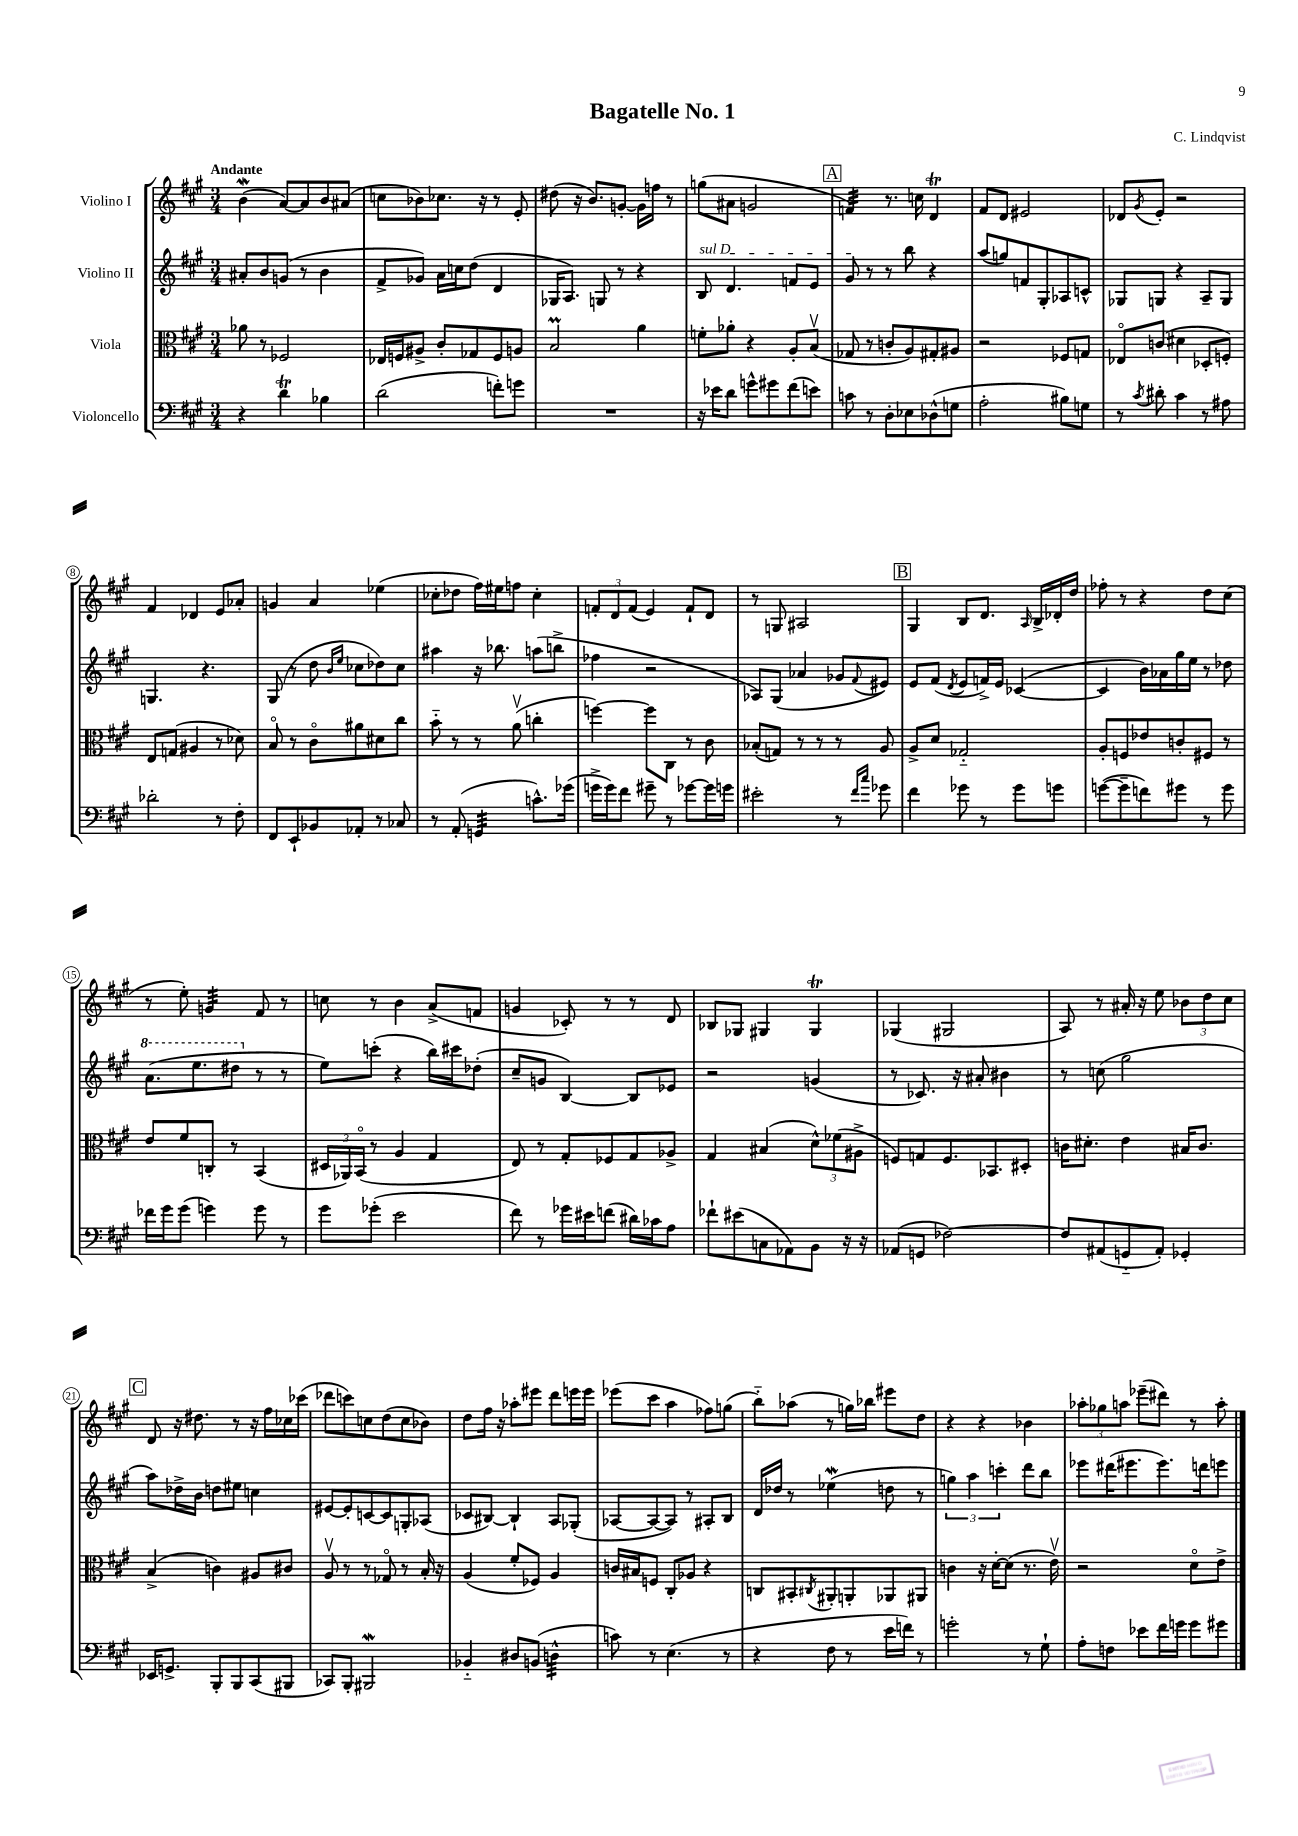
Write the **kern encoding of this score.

**kern	**kern	**kern	**kern
*staff4	*staff3	*staff2	*staff1
*clefF4	*clefC3	*clefG2	*clefG2
*k[f#c#g#]	*k[f#c#g#]	*k[f#c#g#]	*k[f#c#g#]
*M3/4	*M3/4	*M3/4	*M3/4
4r	8a-	8a#'	(4b
.	8r	8b	.
4d	2F-	(8g	[8a)
.	.	8r	8a]
4B-	.	4b	8b
.	.	.	(8a#
=	=	=	=
(2d	16E-	8f#^	8cc
.	16F	.	.
.	8A#^	8g-)	8b-)
.	8c#'	16a	8.cc-
.	.	16cc	.
.	8G-	(8dd	.
.	.	.	16r
8f')	8F	4d	8r
8g	8A	.	8e'
=	=	=	=
2.r	2B	16G-	(8dd#
.	.	8.A)	.
.	.	.	16r
.	.	.	8.b)
.	.	8G	.
.	.	8r	[8g'
.	4a	4r	16g]
.	.	.	16ff
.	.	.	8r
=	=	=	=
16r	8f'	8B	(8gg
16e-	.	.	.
8d	8a-'	4.d	8a#
8g^^	4r	.	2g
8g#	.	.	.
(8f#	8A'	8f	.
8e)	(8Bv	8e	.
=	=	=	=
8c	8G-	8g#	4f)
8r	8r	8r	.
8D'	8c'	8r	8.r
8E-	8A)	8bb	.
.	.	.	16cc
(8D-^^	8G#'	4r	4d
8G	8A#	.	.
=	=	=	=
2A'	2r	(8aa	8f#
.	.	8gg)	8d
.	.	8f	2e#
.	.	8G#'	.
8B#)	8F-	8A-	.
8G	8G	8c^^	.
=	=	=	=
8r	8E-o	8G-	8d-
8qc#	.	.	8qg#
8d#'	(8c	8G	8e'
4c#	4d#	4r	2r
8r	8D-'	8A~	.
8A#	8F')	8G	.
=	=	=	=
2d-'	8E	4.G	4f#
.	(8G	.	.
.	4A#	.	4d-
.	.	4.r	.
8r	8r	.	8e
8F#'	8d-)	.	8a-'
=	=	=	=
8FF#	8Bo	(8G#	4g
8EE`	8r	8r	.
8BB-	8c#o	8dd	4a
.	.	16qqb	.
.	.	16qqee	.
8AA-'	8a#	8cc-	.
8r	8d#	8dd-)	(4ee-
8C-	8cc#	8cc-	.
=	=	=	=
8r	8b'~	4aa#	8cc-'
(8AA'	8r	.	8dd-
4GG	8r	16r	16ff#)
.	.	8.bb-	16ee#
.	(8av	.	8ff
8.c^^)	4cc'	(8aa	4cc-'
.	.	8bb^	.
(16g-	.	.	.
=	=	=	=
16g^	[4ff)	4ff-	12f'
16g)	.	.	.
.	.	.	12d
8f#	.	.	.
.	.	.	(12f
8g#~	8ff]	2r	4e)
8r	8C#	.	.
[8g-	8r	.	8f`
16g-]	8c#	.	8d
16g	.	.	.
=	=	=	=
2e#'	(8B-'	8A-)	8r
.	8G)	(8G#	8G
.	8r	4a-	2A#
.	8r	.	.
8r	8r	8g-	.
16qqf#	.	.	.
16qqcc#	.	8qqf#	.
8g-	8A	8e#)	.
=	=	=	=
4f#	8A^	8e	4G#
.	8d	(8f#	.
.	.	8qd	.
8g-	2G-'~	8e	8B
8r	.	16f^)	8.d
.	.	16e	.
8g-	.	([4c-	.
.	.	.	16qqA
.	.	.	16B^
8g	.	.	16d-'
.	.	.	16dd
=	=	=	=
([8g	8A'	4c-]	8ff-'
8g~]	8F	.	8r
8f)	8e-	16b)	4r
.	.	16a-	.
8g#	8c'	16gg#	.
.	.	16ee	.
8r	8F#	8r	8dd
8g#	8r	8dd-	(8cc#
=	=	=	=
16f-	8e	(8.aa	8r
16g#	.	.	.
(8g#	8f#	.	8ee')
.	.	8.eee	.
4g)	8C'	.	4g
.	8r	8ddd#	.
8g	(4BB	8r	8f#
8r	.	8r	8r
=	=	=	=
8g#	24D#	8ee)	8cc
.	24AA-)	.	.
.	(24BBo	.	.
(8g-'	8r	(8ccc'	8r
2e	4A	4r	4b
.	4G#	16bb)	(8a^
.	.	16ccc#	.
.	.	(8dd-'	8f
=	=	=	=
8f#)	8E)	8cc#~	4g
8r	8r	8g	.
16g-	8G#'	[4B)	8c-')
16e#	.	.	.
(8f	8F-	.	8r
16d#)	8G#	8B]	8r
16c-	.	.	.
8A	8A-^	8e-	8d
=	=	=	=
8f-`	4G#	2r	8B-
(8e#	.	.	8G-
8C	(4B#	.	4G#
8AA-)	.	.	.
8BB	12d^^)	(4g	4G#
.	(12f-	.	.
16r	.	.	.
.	12A#^	.	.
16r	.	.	.
=	=	=	=
(8AA-	8F)	8r	(4G-
8GG	8G	8.c-)	.
[2F-)	8.F	.	2G#
.	.	16r	.
.	.	8a#'	.
.	8.BB-	.	.
.	.	4b#	.
.	8D#'	.	.
=	=	=	=
8F-]	16c	8r	8A)
.	8.d#'	.	.
(8AA#	.	(8cc	8r
8GG'~	4e	2gg#	16a#'
.	.	.	16r
8AA#')	.	.	8ee
4GG-'	16B#	.	12b-
.	8.c	.	.
.	.	.	12dd
.	.	.	12cc#
=	=	=	=
16EE-	(4B^	8aa)	8d
8.GG^	.	.	.
.	.	16dd-^	16r
.	.	16b	8.dd#
8BBB'	4c)	8dd	.
8BBB	.	8ee#	8r
(8CC#	8A#	4cc	16r
.	.	.	16ff#
8BBB#	8c#	.	16cc-
.	.	.	(16ccc-
=	=	=	=
8CC-)	8Av	[8e#	8ddd-
8BBB'	8r	8e#']	8ccc)
2BBB#	8r	[8c	8cc
.	8G-o	8c]	(8dd
.	8r	8G'	8cc
.	16B'	(8A-	8b-)
.	16r	.	.
=	=	=	=
4BB-'~	(4A	8c-	8dd
.	.	[8B#)	16ff#
.	.	.	16r
8D#	8f#'	4B#`]	8aa-'
(8BB	8F-)	.	8eee#
4D^^	4A	8A	8ddd
.	.	(8G-'	16eee
.	.	.	16eee
=	=	=	=
8c)	16c	[8A-	(8eee-
.	16B#	.	.
8r	8F	8A-_	8ccc#
(4.E	8C#'	8A-])	4aa
.	8A-	8r	.
.	4r	8A#'	8ff-)
8r	.	8B	(8gg
=	=	=	=
4r	8C	16d	8bb'~)
.	.	16dd-	.
.	8BB#'	8r	(8aa-
.	8qC#	.	.
8F#	8AA#'	(4ee-	8r
8r	8AA'	.	16gg)
.	.	.	16bb-
16e	8AA-	8dd	8eee#
16f)	.	.	.
8r	8AA#	8r	8dd
=	=	=	=
2g'	4c	6gg)	4r
.	.	6aa	.
.	16r	.	4r
.	[16d'	.	.
.	.	6ccc'	.
.	(8d]	.	.
8r	8.r	8ddd	4b-
8G#`	.	8bb	.
.	16ev)	.	.
=	=	=	=
8A'	2r	8eee-	12aa-'
.	.	.	12gg-
8F	.	(16ddd#	.
.	.	.	12aa
.	.	8.eee#	.
8e-	.	.	(8eee-~
16f#	.	8.eee#)	8ddd#)
16g	.	.	.
8g	8do	.	8r
.	.	16ddd	.
8g#	8e^	8eee	8aa'
==	==	==	==
*-	*-	*-	*-
